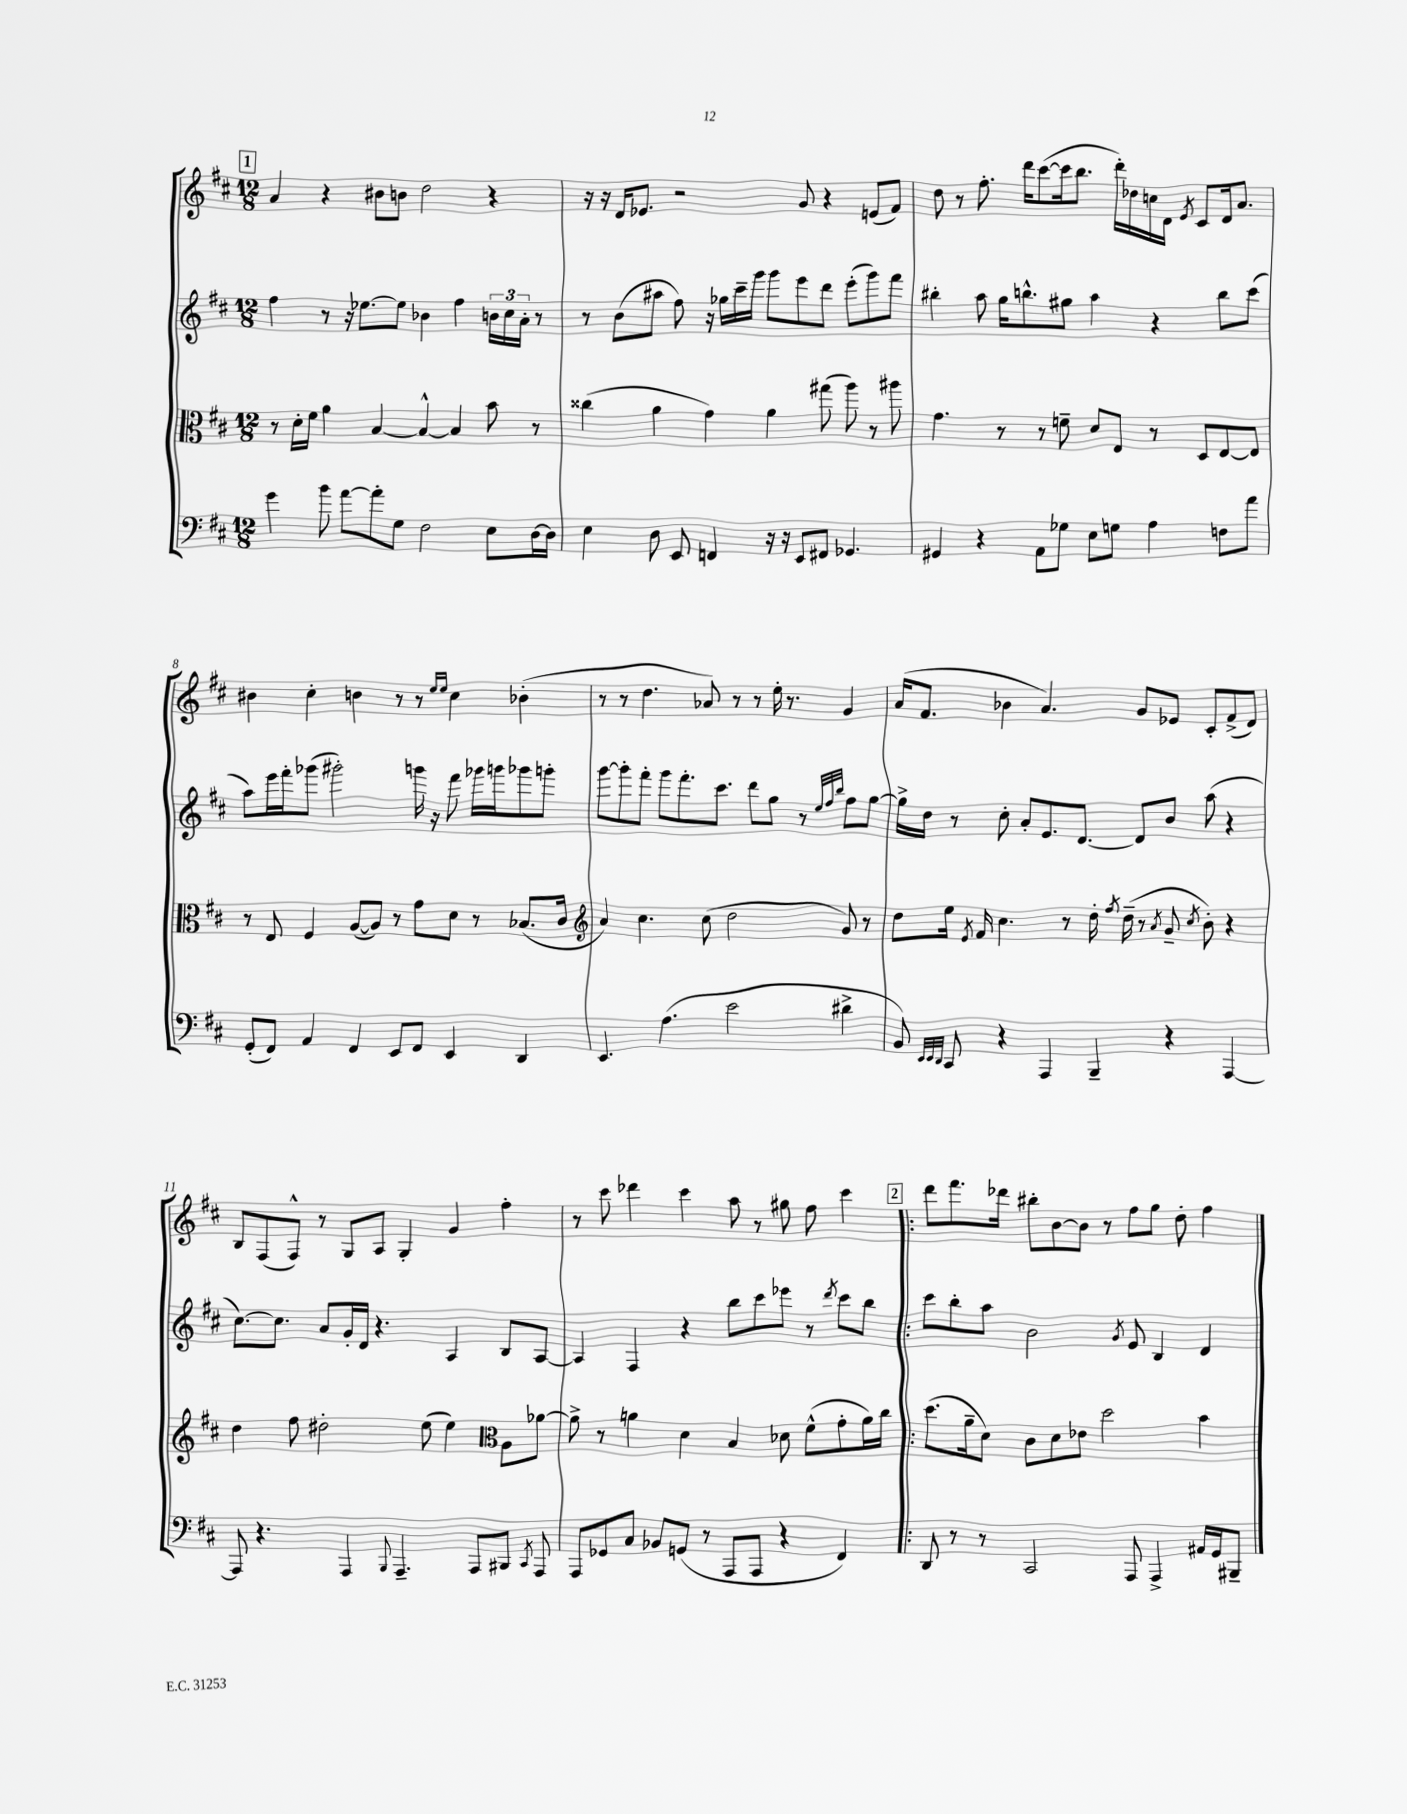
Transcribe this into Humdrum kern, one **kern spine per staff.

**kern	**kern	**kern	**kern
*staff4	*staff3	*staff2	*staff1
*clefF4	*clefC3	*clefG2	*clefG2
*k[f#c#]	*k[f#c#]	*k[f#c#]	*k[f#c#]
*M12/8	*M12/8	*M12/8	*M12/8
4g	8r	4ff#	4a
.	16d'	.	.
.	16f#	.	.
8b	4a	8r	4r
[8a	.	16r	.
.	.	[8.ee-	.
8a']	[4B	.	8b#
8G	.	8ee-]	8b
2F#	4B^^_	4b-	2dd
.	4B]	4ff#	.
8E	8b	24b	4r
.	.	24cc#	.
.	.	24a'	.
[16D	8r	8r	.
16D]	.	.	.
=	=	=	=
4E	(4cc##	8r	16r
.	.	.	16r
.	.	(8b	16d
.	.	.	8.e-
8D	4a	8aa#	.
8EE	.	8ff#)	2r
4FF	4g)	16r	.
.	.	16gg-	.
.	.	16ccc#~	.
.	.	16ggg	.
16r	4a	8ggg	.
16r	.	.	.
8EE	.	8eee	8g
8FF#	(8gg#	8ddd	4r
4.GG-	8aa)	(8eee'	.
.	8r	8ggg)	(8e
.	8aa#	8fff#	8f#)
=	=	=	=
4GG#	4.g	4bb#'	8dd
.	.	.	8r
4r	.	8aa	8.ff#'
.	8r	16gg	.
.	.	8.bb^^	16ddd
8AA	8r	.	([8ccc#
8G-	8f~	8gg#	16ccc#]
.	.	.	8.bb
8E	8d	4aa	.
8G	8E	.	16ddd')
.	.	.	16dd-
4A	8r	4r	16cc
.	.	.	16d
.	.	.	8qe
.	8D	.	8c#
8F	[8E	8bb	16d
.	.	.	8.a
8a	8E]	(8ccc#	.
=	=	=	=
(8GG'	8r	8aa)	4b#
8FF#)	8E	16eee	.
.	.	16fff#'	.
4AA	4F#	(8ggg-	4cc#'
.	.	2ggg#')	.
4FF#	([8A	.	4b
.	8A])	.	.
8EE	8r	.	8r
8FF#	8g	16ggg	8r
.	.	16r	.
.	.	.	16qqee
.	.	.	16qqee
4EE	8d	8fff#	4cc#
.	8r	16ggg-	.
.	.	16ggg	.
4DD	(8.B-	8ggg-	(4b-'
.	.	8ggg'	.
.	16c#	.	.
=	=	=	=
*	*clefG2	*	*
4.EE	4a)	[8ggg	8r
.	.	8ggg']	8r
.	4.cc#	8fff#'	4.dd
(4.A	.	8ggg	.
.	.	8.fff#'	.
.	(8cc#	.	8a-)
.	.	8.ccc#	.
2e	2dd	.	8r
.	.	8ddd	8r
.	.	8gg	16ee'
.	.	.	8.r
.	.	8r	.
.	.	32qqee	.
.	.	32qqff#	.
.	.	32qqbb	.
4d#^	8g)	8ff#	4g
.	8r	[8gg	.
=	=	=	=
8BB)	8dd	16gg^]	(16a
.	.	16dd	8.f#
32qqEE	.	.	.
32qqEE	.	.	.
32qqDD	.	.	.
8CC#	16ee	8r	.
.	8qe	.	.
.	16f#	.	.
4r	4.cc#	8cc#'	4b-
.	.	8a'	.
4AAA	.	8.e	4.a)
.	8r	.	.
.	.	[8.d	.
4BBB~	16dd'	.	.
.	8qff#	.	.
.	(16dd~	.	.
.	8r	8d]	8g
.	8qa	.	.
4r	8g~	8b	8e-
.	8qcc#	.	.
.	8b')	(8aa	8c#'
[4AAA	4r	4r	(8f#^
.	.	.	8d)
=	=	=	=
8AAA]	4dd	[8.cc#)	8B
4.r	.	.	(8F#
.	.	8.cc#]	.
.	8ff#	.	8F#^^)
.	2dd#'	8a	8r
4AAA	.	16g'	8G
.	.	16d	.
.	.	4.r	8A
8qqBBB	.	.	.
4.AAA~	.	.	4G'
.	(8ee	.	.
.	4ee)	4A	4g
8AAA	.	.	.
*	*clefC3	*	*
8BBB#	8A	8B	4ff#'
8qCC#	.	.	.
8AAA	[8a-	[8A	.
=	=	=	=
8AAA	8a-^]	4A]	8r
8GG-	8r	.	8ccc#
8C#	4a	4F#	4ddd-
8BB-	.	.	.
(8GG	4d	4r	4ccc#
8r	.	.	.
8AAA	4B	8bb	8aa
8AAA	.	8ccc#	8r
4r	8d-	8eee-	8gg#
.	(8f#^^	8r	8ff#
.	.	8qddd	.
4FF#)	8g'	8ccc#	4ccc#
.	16a)	8bb	.
.	16cc#	.	.
=!|:	=!|:	=!|:	=!|:
8DD	(8.dd	8ccc#	8ddd
8r	.	8bb'	8.fff#
.	16a~	.	.
8r	8d)	8aa	.
.	.	.	16ddd-
2CC#	8c#	2b	8bb#'
.	8d	.	[8b
.	8e-	.	8b]
.	2dd	.	8r
.	.	8qg	.
8AAA	.	8e	8ff#
4AAA^	.	4B	8gg
.	.	.	8dd'
16AA#	4b	4d	4ff#
16GG	.	.	.
8BBB#~	.	.	.
==	==	==	==
*-	*-	*-	*-
